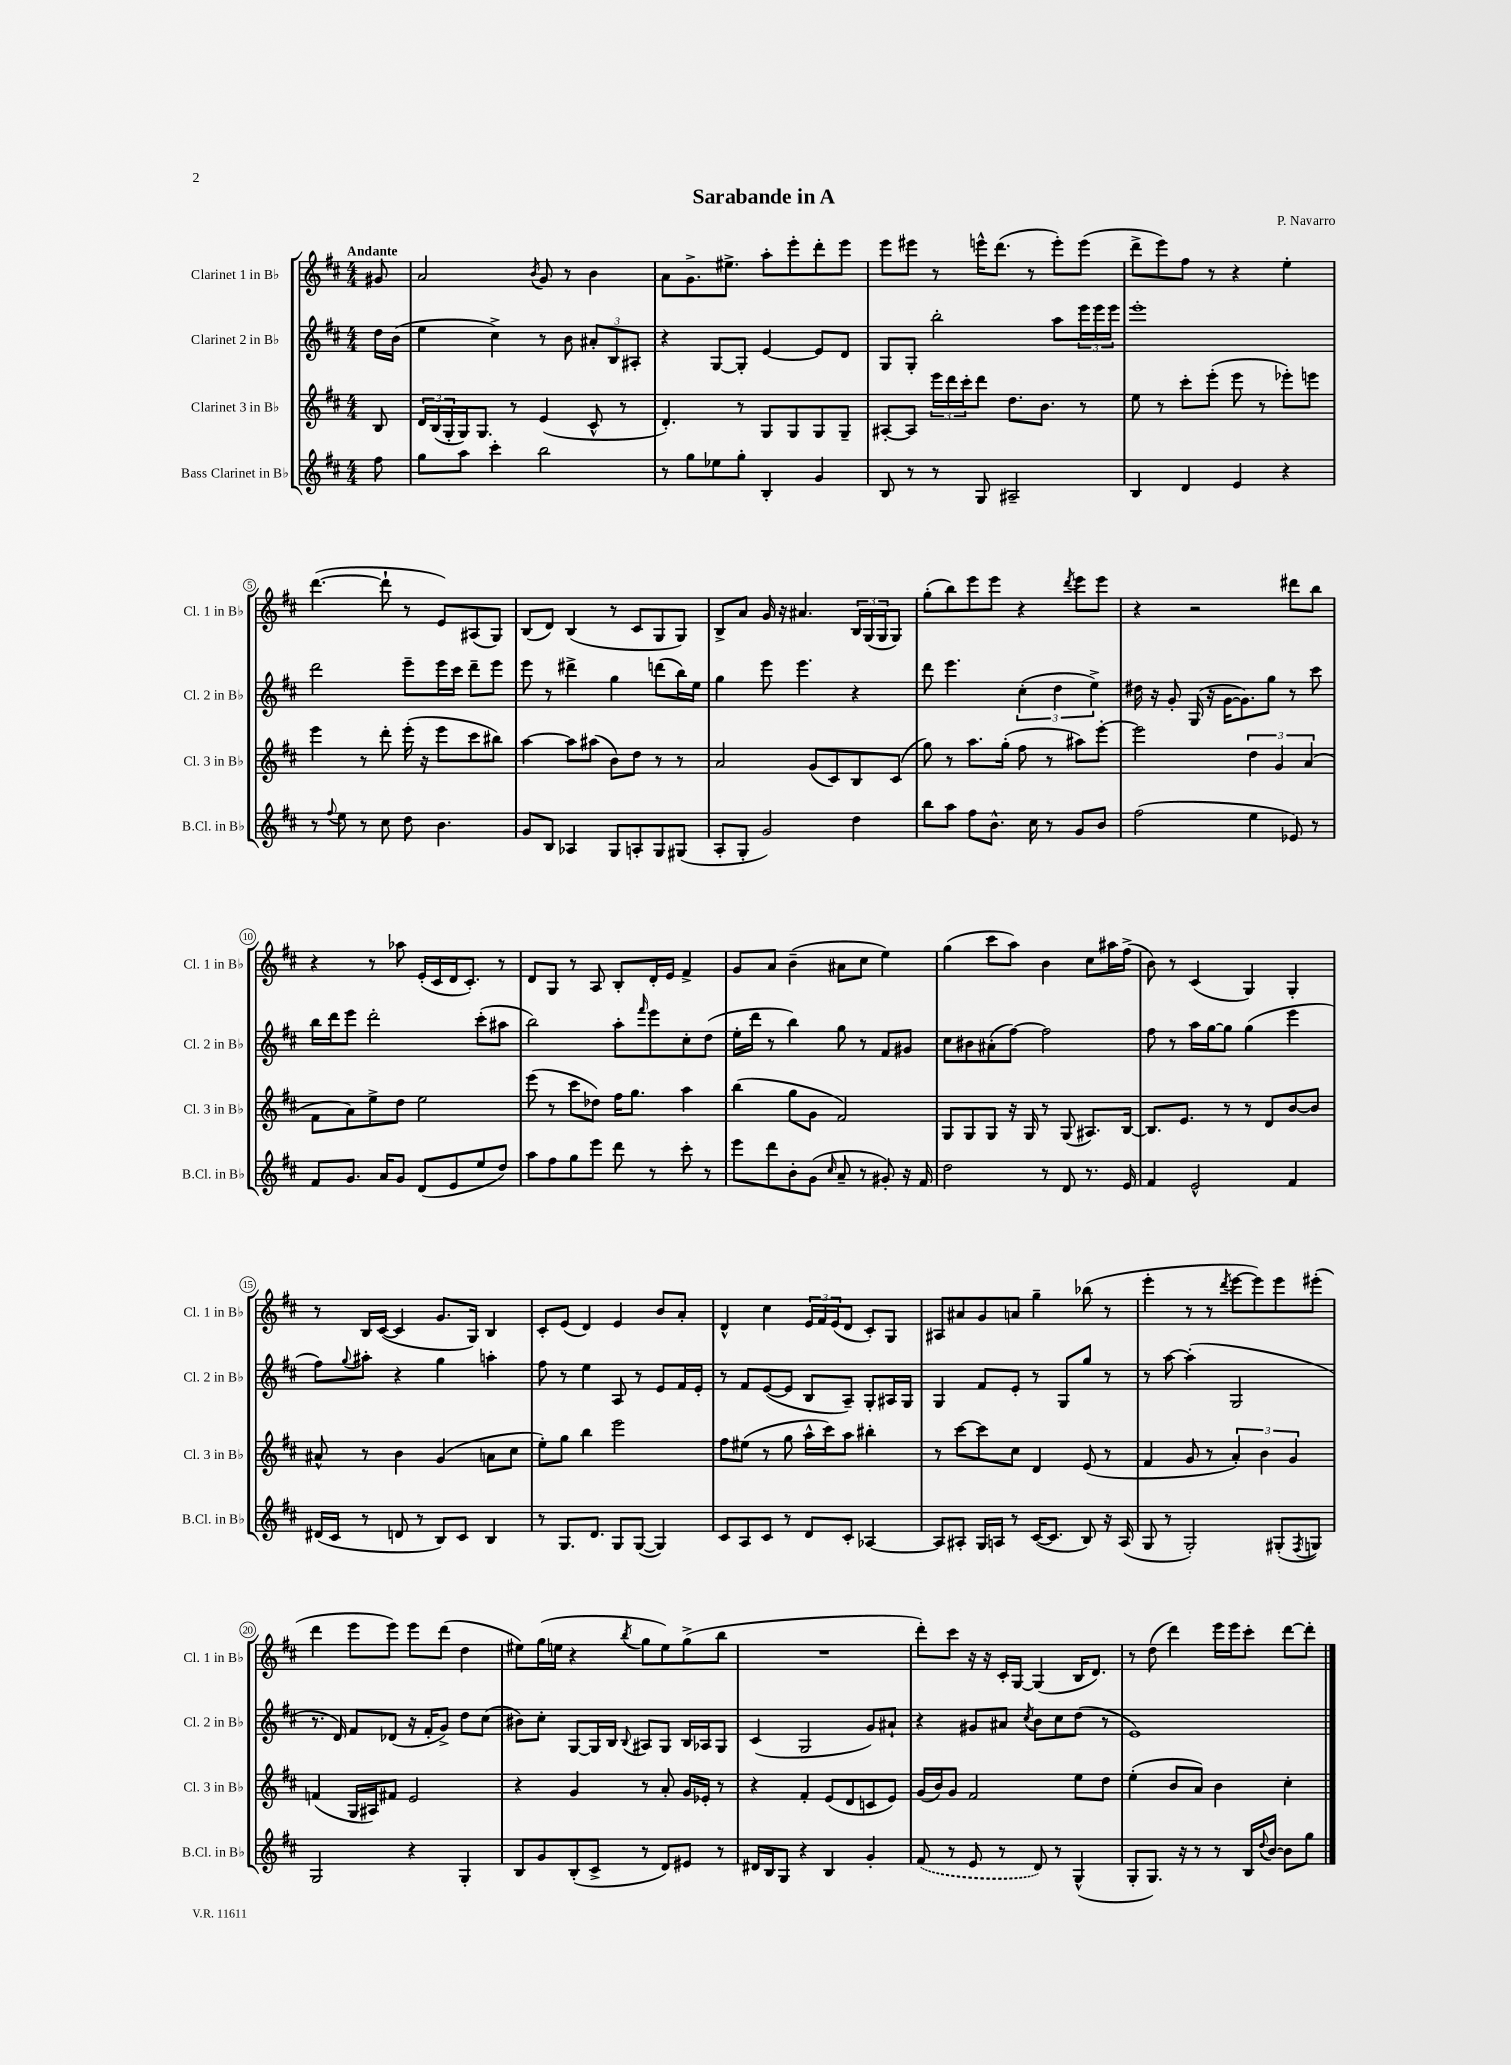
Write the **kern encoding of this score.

**kern	**kern	**kern	**kern
*staff4	*staff3	*staff2	*staff1
*clefG2	*clefG2	*clefG2	*clefG2
*k[f#c#]	*k[f#c#]	*k[f#c#]	*k[f#c#]
*M4/4	*M4/4	*M4/4	*M4/4
8ff#\	8B/	16dd\LL	8g#/
.	.	(16b\JJ	.
=	=	=	=
8gg\L	24d/LL	4ee\	2a/
.	(24B/	.	.
.	24G'/	.	.
8aa\J	16G/J)	.	.
.	8.G/J	.	.
4ccc#'\	.	4cc#^\)	.
.	8r	.	.
.	.	.	8qb/
2bb\	(4e/	8r	8g/
.	.	8b\	8r
.	8c#^^/	12a#'/L	4b\
.	.	12B/	.
.	8r	.	.
.	.	12A#'/J	.
=	=	=	=
8r	4.d'/)	4r	8a\L
8gg\L	.	.	8.g^\
8ee-\	.	[8G/L	.
.	.	.	8.ee#^\J
8gg'\J	8r	8G'/]J	.
4B'/	8G/L	[4e/	8aa'\L
.	8G/	.	8eee'\
4g/	8G/	8e/]L	8ddd'\
.	8G~/J	8d/J	8eee\J
=	=	=	=
8B/	[8A#'/L	8G/L	8eee\L
8r	8A#/]J	8G'/J	8eee#\J
8r	24eee\LL	2bb'\	8r
.	24ddd\	.	.
.	24ccc#'\J	.	.
8G/	8ddd\J	.	16eee^^\LK
.	.	.	(8.ddd\J
2A#~/	8.dd\L	.	.
.	.	.	8r
.	8.b\J	.	.
.	.	8aa\L	8eee'\L)
.	8r	24eee\L	(8eee\J
.	.	24eee\	.
.	.	24eee\JJ	.
=	=	=	=
4B/	8ee\	1eee'	8ddd^\L
.	8r	.	8eee\)
4d/	8ccc#'\L	.	8ff#\J
.	(8eee'\J	.	8r
4e/	8eee\	.	4r
.	8r	.	.
4r	8eee-'\L)	.	4ee'\
.	8eee\J	.	.
=	=	=	=
8r	4eee\	2ddd\	([4.ddd\
8qqff#/	.	.	.
8ee\	.	.	.
8r	8r	.	.
8cc#\	8ddd'\	.	8ddd`\]
8dd\	(16eee'\	8eee~\L	8r
.	16r	.	.
4.b\	8eee\L	16eee\L	8e/L)
.	.	16ccc#\JJ	.
.	8ccc#\	8ddd~\L	(8A#/
.	8bb#\J)	8eee\J	8G/J)
=	=	=	=
8g/L	[4aa\	8eee\	(8B/L
8B/J	.	8r	8d/J)
4A-/	8aa\]L	4ddd#^\	(4B/
.	(8aa#\J	.	.
8G/L	8b\L)	4gg\	8r
8A'/	8dd\J	.	8c#/L
8G/	8r	(8ddd\L	8G/
(8G#/J	8r	16bb\L)	8G/J)
.	.	16ee\JJ	.
=	=	=	=
8A'/L	2a/	4gg\	8B^/L
8G'/J	.	.	8a/J
2g/)	.	8eee\	16g/
.	.	.	16r
.	.	4.eee\	4.a#/
.	(8g/L	.	.
.	8c#/)	.	.
4dd\	8B/	4r	24B/LL
.	.	.	(24G/
.	.	.	24G/J
.	(8c#/J	.	8G/J)
=	=	=	=
8bb\L	8gg\)	8ddd\	(8gg'\L
8aa\J	8r	4.eee\	8bb\)
8ff#\L	8.aa\L	.	8eee\
8.b^^\J	.	.	8eee\J
.	(16gg'\Jk	.	.
.	8ff#\	(6cc#'\	4r
16cc#\	.	.	.
8r	8r	.	.
.	.	6dd\	.
.	.	.	8qddd/
8g/L	8aa#\L)	.	8eee\L
.	.	6ee^\)	.
8b/J	[8eee'\J	.	8eee\J
=	=	=	=
(2ff#\	2eee\]	16dd#\	4r
.	.	16r	.
.	.	8g'/	.
.	.	(16G/	2r
.	.	16r	.
.	.	[16g\LK	.
.	.	8.g\])	.
4ee\	6dd\	.	.
.	.	8gg\J	.
.	6g/	.	.
8e-/)	.	8r	8ddd#\L
.	(6a/	.	.
8r	.	8ccc#\	8bb\J
=	=	=	=
8f#/L	8f#\L	16bb\LL	4r
.	.	16ddd\J	.
8.g/J	8a\)	8eee\J	.
.	8ee^\	2ddd'\	8r
16a/LK	.	.	.
8g/J	8dd\J	.	8aa-\
(8d/L	2ee\	.	(16e'/LL
.	.	.	16c#/
8e/	.	.	16d/J
.	.	.	8.c#'/J)
8ee/	.	(8ccc#'\L	.
8dd/J)	.	8aa#\J	8r
=	=	=	=
8aa\L	(8eee\	2bb\)	8d/L
8ff#\	8r	.	8G/J
8gg\	8ccc#\L	.	8r
8eee\J	8dd-\J)	.	8A/
8ddd\	16ff#\LK	8aa'\L	8B'/L
.	8.gg\J	.	.
.	.	16qqfff#/	.
8r	.	8eee\	16d'/L
.	.	.	16e/JJ
8ccc#'\	4aa\	8cc#'\	4f#^/
8r	.	(8dd\J	.
=	=	=	=
8eee\L	(4bb\	16ee'\LL	8g/L
.	.	16ddd\JJ	.
8ddd\	.	8r	8a/J
8b'\	8gg\L	4bb\)	(4b~\
(8g\J	8g\J	.	.
16qqcc#/	.	.	.
8a~/	2f#/)	8gg\	8a#\L
8r	.	8r	8cc#\J
8g#'/)	.	8f#/L	4ee\)
16r	.	8g#/J	.
16f#/	.	.	.
=	=	=	=
2dd\	8G/L	8cc#\L	(4gg\
.	8G/	8b#\	.
.	8G/J	(8a#'\	8ccc#\L
.	16r	[8ff#\J)	8aa\J)
.	16G/	.	.
8r	8r	2ff#\]	4b\
8d/	(8G/	.	.
8.r	8.A#/L)	.	8cc#\L
.	.	.	16aa#\L
16e/	[16B/Jk	.	(16ff#^\JJ
=	=	=	=
4f#/	8.B/]L	8ff#\	8b\)
.	.	8r	8r
.	8.e/J	.	.
2e^^/	.	16aa\LL	(4c#/
.	.	[16gg\J	.
.	8r	8gg\]J	.
.	8r	(4gg\	4G/)
.	8d/L	.	.
4f#/	[8b/	4eee\	4G'/
.	8b/]J	.	.
=	=	=	=
(16d#/LL	8a#^^/	8ff#\L)	8r
16c#/JJ	.	.	.
.	.	8qqgg/	.
8r	8r	8aa#'\J	16B/LL
.	.	.	([16c#/JJ
8d/	4b\	4r	4c#/]
8r	.	.	.
8B/L)	(4g/	4gg\	8.g/L
8c#/J	.	.	.
.	.	.	16G/Jk)
4B/	8a\L	4aa'\	4B/
.	8cc#\J	.	.
=	=	=	=
8r	8ee'\L)	8ff#\	8c#'/L
8.G/L	8gg\J	8r	(8e/J
.	4bb\	4ee\	4d/)
8.d/J	.	.	.
8G/L	2eee\	8A/	4e/
([8G/J	.	8r	.
4G/])	.	8e/L	8b/L
.	.	16f#/L	8a'/J
.	.	16e'/JJ	.
=	=	=	=
8c#/L	8ff#\L	8r	4d^^/
8A/	(8ee#\J	8f#/L	.
8c#/J	8r	([8e/	4cc#\
8r	8gg\	8e/]J	.
8d/L	16aa^^\LL	8B/L	24e/LL
.	.	.	24f#/
.	16ccc#\J)	.	.
.	.	.	(24e/J
8c#'/J	8aa\J	8A~/J)	8d/J
[4A-/	4bb#'\	8G'/L	8c#'/L)
.	.	16A#/L	8G/J
.	.	16G/JJ	.
=	=	=	=
8A-/]L	8r	4G/	8A#/L
8A#'/J	[8ccc#\L	.	8a#/
16G/LL	8ccc#\]	8f#/L	8g/
16A/JJ	.	.	.
8r	8cc#\J	8e'/J	8a/J
([16c#/LK	4d/	8r	4gg~\
8.c#/]J	.	.	.
.	.	8G/L	.
8B/)	(8e/	8gg/J	(8bb-\
16r	8r	8r	8r
(16A/	.	.	.
=	=	=	=
8G/	4f#/	8r	4eee'\
8r	.	[8aa\	.
2G'/)	8g/	(4aa'\]	8r
.	8r	.	8r
.	.	.	8qddd/
.	6a'/)	2G/	[8eee\L
.	.	.	8eee\])
.	6b\	.	.
(8G#'/L	.	.	8eee\
.	6g/	.	.
8qF#/	.	.	.
8G/J)	.	.	(8eee#'\J
=	=	=	=
2G/	(4f/	8.r	4ddd\
.	.	16d/)	.
.	16G/LL	8f#/L	8eee\L
.	16A#/J)	.	.
.	8f#/J	(8d-/J	8eee\J)
4r	2e/	16r	8eee\L
.	.	16f#'/LK	.
.	.	8g^/J)	(8ddd\J
4G'/	.	8dd\L	4dd\
.	.	(8cc#\J	.
=	=	=	=
8B/L	4r	8b#\L)	8ee#\L)
8g/	.	8cc#'\J	(16gg\L
.	.	.	16ee\JJ
(8B'/	4g/	[8G/L	4r
8c#^/J	.	16G/]L	.
.	.	16B/JJ	.
.	.	8qqB/	8qbb/
8r	8r	8A#/L	8gg\L
8d/L)	8a'/	8G/J	8ee\)
8e#/J	16g/LL	16B/LL	(8gg^\
.	16e-'/JJ	16A-/J	.
8r	8r	8G/J	8bb\J
=	=	=	=
16d#/LL	4r	(4c#/	1r
16B/J	.	.	.
8G/J	.	.	.
4r	4f#'/	2G/	.
4B/	(8e/L	.	.
.	8d/	.	.
4g'/	8c/	8g/L)	.
.	8e/J)	8a#`/J	.
=	=	=	=
(8f#/	(16g/LL	4r	8ddd'\L)
.	16b/J)	.	.
8r	8g/J	.	8ccc#\J
8e/	2f#/	8g#/L	16r
.	.	.	16r
8r	.	8a#/J	16c#'/LL
.	.	.	[16G/JJ
.	.	8qcc#/	.
8d/)	.	8b\L	(4G/]
8r	.	8cc#\	.
(4G^^/	8ee\L	(8dd\J	16B/LK
.	.	.	8.d/J)
.	8dd\J	8r	.
=	=	=	=
8G'/L	(4ee'\	1e)	8r
8.G/J)	.	.	(8dd\
.	8b/L	.	4ddd\)
16r	.	.	.
8r	8a/J)	.	.
8r	4b\	.	16eee\LL
.	.	.	16eee\J
16B/LL	.	.	8ccc#'\J
8qqdd/	.	.	.
[16b/JJ	.	.	.
8b\]L	4cc#'\	.	[8ddd\L
8gg\J	.	.	8ddd'\]J
==	==	==	==
*-	*-	*-	*-
